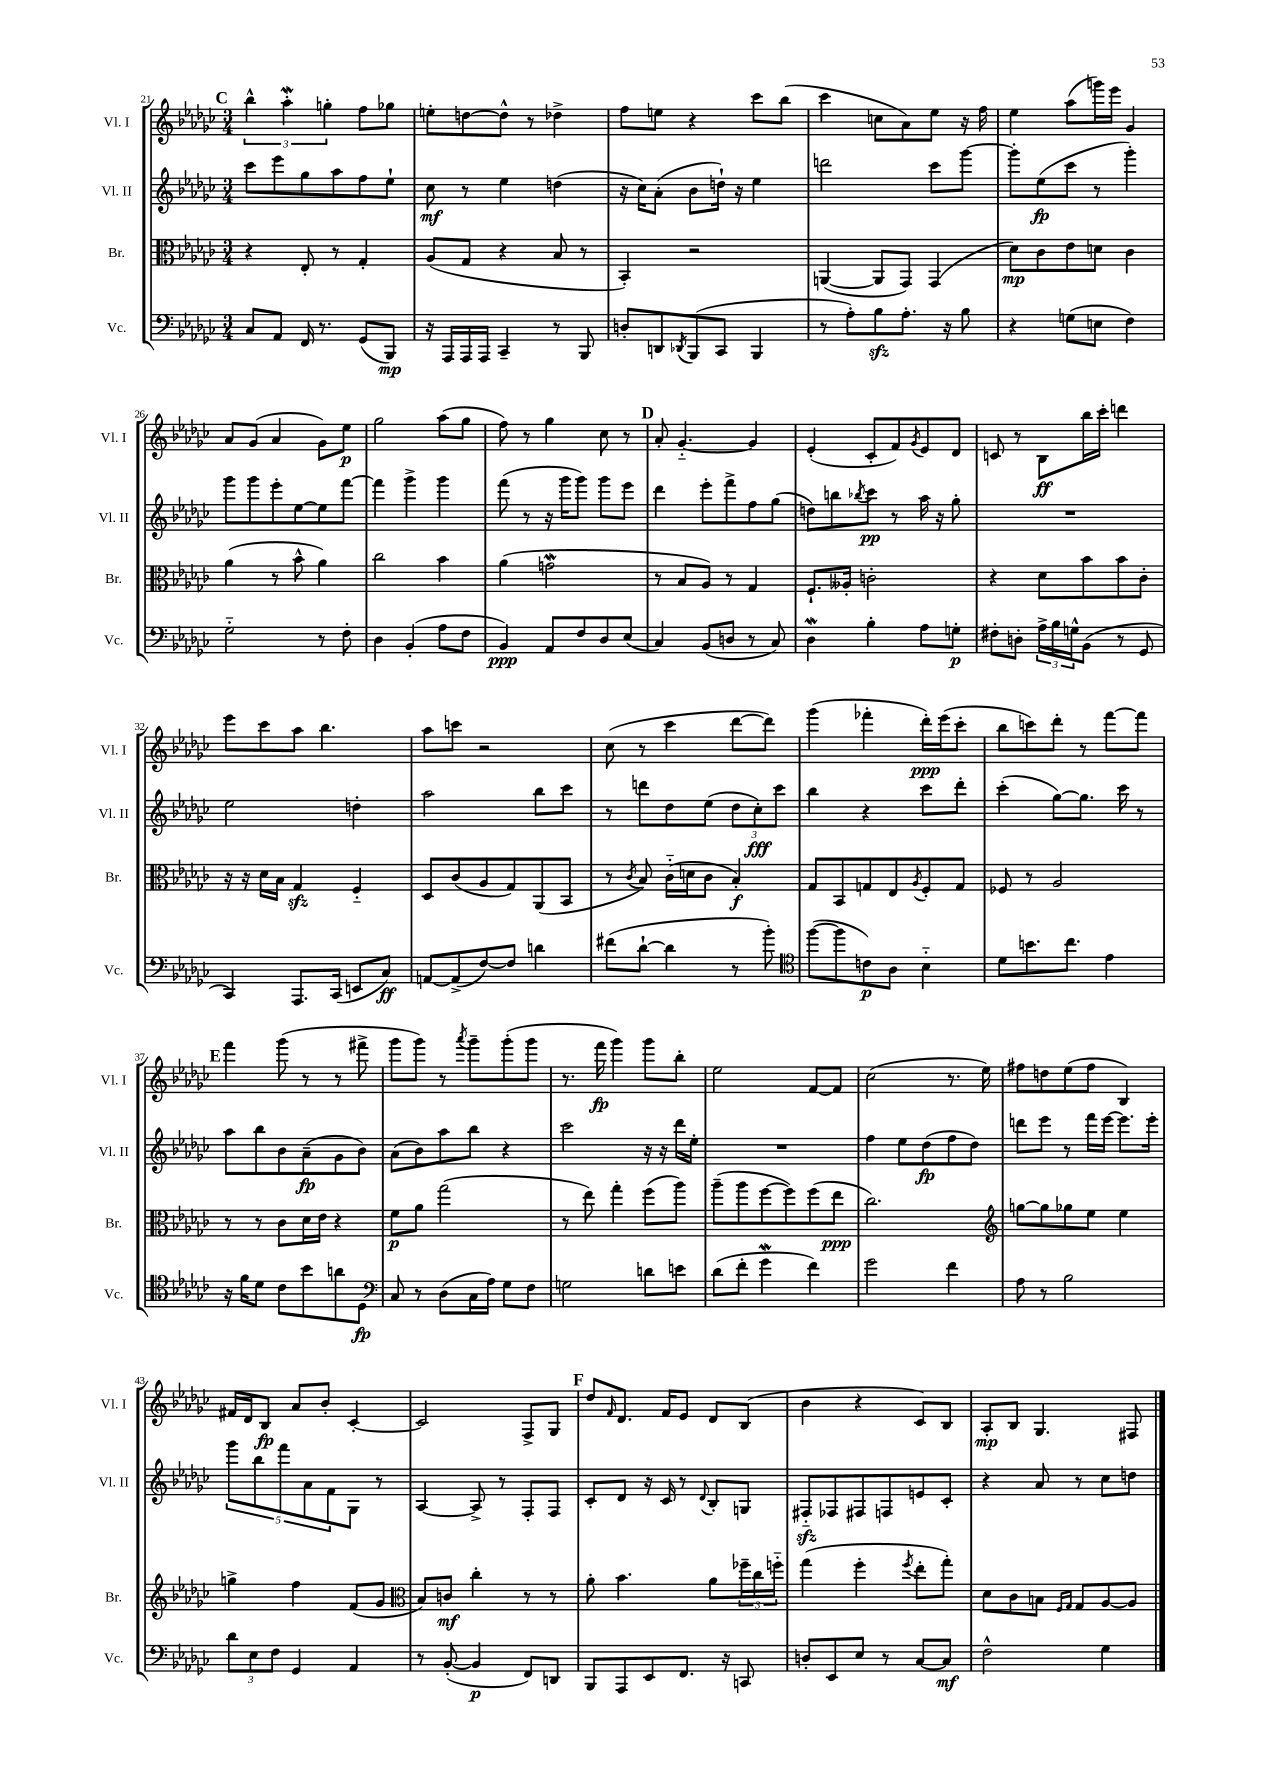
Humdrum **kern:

**kern	**kern	**kern	**kern
*staff4	*staff3	*staff2	*staff1
*clefF4	*clefC3	*clefG2	*clefG2
*k[b-e-a-d-g-c-]	*k[b-e-a-d-g-c-]	*k[b-e-a-d-g-c-]	*k[b-e-a-d-g-c-]
*M3/4	*M3/4	*M3/4	*M3/4
8C-/L	4r	8ccc-\L	6bb-^^\
8AA-/J	.	8eee-\	.
.	.	.	6aa-'\
16FF/	8E-'/	8gg-\	.
8.r	.	.	.
.	.	.	6gg'\
.	8r	8aa-\	.
(8GG-/L	4G-'/	8ff\	8ff\L
8BBB-/J)	.	8ee-`\J	8gg-\J
=	=	=	=
16r	(8A-/L	8cc-\	8ee'\L
16AAA-/LL	.	.	.
16AAA-/	8G-/J	8r	[8dd\
16AAA-/JJ	.	.	.
4CC-~/	4r	4ee-\	8dd^^\]J
.	.	.	8r
8r	8B-/	(4dd\	4dd-^\
8BBB-/	8r	.	.
=	=	=	=
8D'/L	4BB-'/)	16r	8ff\L
.	.	16cc-\LK)	.
8DD/	.	(8a-'\J	8ee\J
8qDD-/	.	.	.
(8BBB-/	2r	8b-\L	4r
8CC-/J	.	16dd`\Jk)	.
.	.	16r	.
4BBB-/	.	4ee-\	8ccc-\L
.	.	.	(8bb-\J
=	=	=	=
8r	([4AA/	2ddd\	4ccc-\
8A-'\L)	.	.	.
8B-\	8AA/]L	.	8cc\L
8.A-'\J	8GG-/J)	.	8a-\)
.	(4GG-/	8ccc-\L	8ee-\J
16r	.	.	.
8B-\	.	[8ggg-\J	16r
.	.	.	16ff\
=	=	=	=
4r	8d-\L)	8ggg-'\]L	4ee-\
.	8c-\	(8ee-\	.
(8G\L	8e-\	8ccc-\J	(8aa-\L
8E\J	8d\J	8r	16ggg\L)
.	.	.	16eee-\JJ
4F\)	4c-\	4ggg-'\)	4g-/
=	=	=	=
2G-'~\	(4a-\	8ggg-\L	8a-/L
.	.	8ggg-\	(8g-/J
.	8r	8eee-'\	4a-/
.	8b-^^\	[8ee-\	.
8r	4a-\)	8ee-\]	8g-\L)
8F'\	.	[8fff\J	8ee-\J
=	=	=	=
4D-\	2cc-\	4fff\]	2gg-\
(4BB-'/	.	4ggg-^\	.
8A-\L	4b-\	4ggg-\	(8aa-\L
8F\J	.	.	8gg-\J
=	=	=	=
4BB-/)	(4a-\	(8fff\	8ff\)
.	.	8r	8r
8AA-/L	2g\	16r	4gg-\
.	.	16ggg-\LK	.
8F/	.	8ggg-\J)	.
8D-/	.	8ggg-\L	8cc-\
(8E-/J	.	8eee-\J	8r
=	=	=	=
4C-/)	8r	4ddd-\	8a-'/
.	8B-/L	.	[4.g-'~/
(8BB-/L	8A-/J)	8eee-'\L	.
8D/J	8r	8fff^\	.
8r	4G-/	8ff\	4g-/]
8C-/)	.	(8gg-\J	.
=	=	=	=
4D-\	8.F`/L	8dd\L)	(4e-'/
.	.	8bb\	.
.	16A--'/Jk	.	.
.	.	8qbb-/	.
4B-'\	2c'\	8ccc-\J	8c-'/L
.	.	8r	8f/)
.	.	.	8qg-/
8A-\L	.	16aa-\	8e-/
.	.	16r	.
8G'\J	.	8gg-'\	8d-/J
=	=	=	=
8F#'\L	4r	2.r	8c/
8D'\J	.	.	8r
24A-^\LL	8d-\L	.	8B-\L
24B-\	.	.	.
24G^^\J	.	.	.
(8BB-\J	8b-\	.	16bb-\L
.	.	.	16ccc-'\JJ
8r	8b-\	.	4ddd\
8GG-/	8c-'\J	.	.
=	=	=	=
4CC-/)	16r	2ee-\	8eee-\L
.	16r	.	.
.	16d-\LL	.	8ccc-\
.	16B-\JJ	.	.
8.AAA-/L	4G-/	.	8aa-\J
.	.	.	4.bb-\
(16CC-/Jk	.	.	.
8EE/L	4F'~/	4dd'\	.
8C-/J)	.	.	.
=	=	=	=
[8AA/L	8D-/L	2aa-\	8aa-\L
(8AA^/]	(8c-/	.	8ccc\J
[8F/)	8A-/	.	2r
8F/]J	8G-/)	.	.
4d\	(8AA-/	8bb-\L	.
.	8BB-/J	8ccc-\J	.
=	=	=	=
(8f#\L	8r	8r	(8cc-\
.	8qc-/	.	.
[8d-`\J	8B-/)	8ddd\L	8r
4d-\]	(16c-'~\LL	8dd-\	4ccc-\
.	16d\J	.	.
.	8c-\J	(8ee-\J	.
8r	4B-'/)	12dd-\L	[8ddd-\L
.	.	12cc-'\)	.
8b-'\)	.	.	8ddd-\]J)
.	.	12ccc-\J	.
=	=	=	=
*clefC4	*	*	*
([8ff\L	8G-/L	4bb-\	(4ggg-\
8ff\]	8BB-/	.	.
8c\)	8G/	4r	4fff-'\
8A-\J	8E-/	.	.
.	8qA-/	.	.
4B-'~\	8F'/	8ccc-\L	16ddd-'\LL)
.	.	.	(16eee-\J
.	8G/J	8ddd-'\J	8ccc-'\J
=	=	=	=
8d-\L	8F-/	(4ccc-'\	8bb-\L
8.b\	8r	.	8ccc\)
.	2A-/	[8gg-\L)	8ddd-'\J
8.cc-\J	.	.	.
.	.	8.gg-\]J	8r
4e-\	.	.	[8fff\L
.	.	16ccc-\	.
.	.	8r	8fff\]J
=	=	=	=
16r	8r	8aa-\L	4fff\
16f\LK	.	.	.
8d-\J	8r	8bb-\	.
8c-\L	8c-\L	8b-\	(8ggg-\
8b-\	16d-\L	(8a-~\	8r
.	16e-\JJ	.	.
8a\	4r	8g-\	8r
8D-\J	.	8b-\J)	8fff#^\
=	=	=	=
*clefF4	*	*	*
8C-/	8f\L	(8a-\L	8ggg-\L
8r	8a-\J	8b-\)	8ggg-\J)
(8D-\L	(2gg-\	8aa-\	8r
.	.	.	8qaaa-/
16C-\L	.	8bb-\J	8ggg-~\L
16A-\JJ)	.	.	.
8G-\L	.	4r	(8ggg-'\
8F\J	.	.	8ggg-\J
=	=	=	=
2G\	8r	2ccc-\	8.r
.	8ee-\)	.	.
.	.	.	16fff\
.	4gg-'\	.	4ggg-\)
8d\L	(8ff\L	16r	8ggg-\L
.	.	16r	.
8e\J	8aa-\J)	16ddd-\LL	8bb-'\J
.	.	16ee-'\JJ	.
=	=	=	=
(8d-\L	(8aa-~\L	2.r	2ee-\
8f'\J	8aa-\	.	.
4g-\	[8ff\	.	.
.	8ff\])	.	.
4f\)	(8ff\	.	[8f/L
.	8ee-\J	.	8f/]J
=	=	=	=
2g-\	2.cc-\)	4ff\	(2cc-\
.	.	8ee-\L	.
.	.	(8dd-\	.
4f\	.	8ff\	8.r
.	.	8dd-\J)	.
.	.	.	16ee-\)
=	=	=	=
*	*clefG2	*	*
8A-\	[8gg\L	8ddd\L	8ff#\L
8r	8gg\]	8eee-\J	8dd\
2B-\	8gg-\	8r	(8ee-\
.	8ee-\J	16fff\LL	8ff#\J
.	.	[16eee-\JJ	.
.	4ee-\	8.eee-\]L	4B-/)
.	.	16eee-'\Jk	.
=	=	=	=
12d-\L	4gg^\	10ggg-\L	16f#/LL
.	.	.	16d-/J
12E-\	.	.	.
.	.	10bb-\	.
.	.	.	8B-/J
12F\J	.	.	.
.	.	10fff\	.
4GG-/	4ff\	.	8a-/L
.	.	10a-\	.
.	.	.	8b-'/J
.	.	10f\	.
4AA-/	(8f/L	8G-\J	[4c-'/
.	8g-/J	8r	.
=	=	=	=
*	*clefC3	*	*
8r	8B-/L)	[4A-/	2c-/]
([8BB-'/	8c/J	.	.
4BB-/]	4cc-'\	8A-^/]	.
.	.	8r	.
8FF/L)	8r	8F'/L	8F^/L
8DD/J	8r	8F/J	8G-/J
=	=	=	=
8BBB-/L	8a-'\	8c-'/L	8dd-/L
.	.	.	16qqf/
8AAA-/	4.b-\	8d-/J	8.d-/J
8EE-/	.	16r	.
.	.	16c-/	16f/LK
8.FF/J	.	8r	8e-/J
.	.	8qqd-/	.
.	8a-\L	8B-'/L	8d-/L
16r	.	.	.
8CC/	24ff-~\L	8G/J	(8B-/J
.	24cc-\	.	.
.	24ff'~\JJ	.	.
=	=	=	=
8D'/L	(4gg-\	8F#'~/L	4b-\
8EE-/	.	8F-/	.
8E-/J	4ff'\	8F#/	4r
8r	.	8F/	.
.	8qff/	.	.
[8C-/L	8ee-'\L	8e/	8c-/L)
8C-/]J	8gg-'\J)	8c-'/J	8B-/J
=	=	=	=
2F^^\	8d-\L	4r	8A-'/L
.	8c-\	.	8B-/J
.	8B\J	8a-/	4.G-/
.	16qqF/LL	.	.
.	16qqG-/JJ	.	.
.	8G-/L	8r	.
4G-\	[8A-/	8cc-\L	.
.	8A-/]J	8dd\J	8F#/
==	==	==	==
*-	*-	*-	*-
